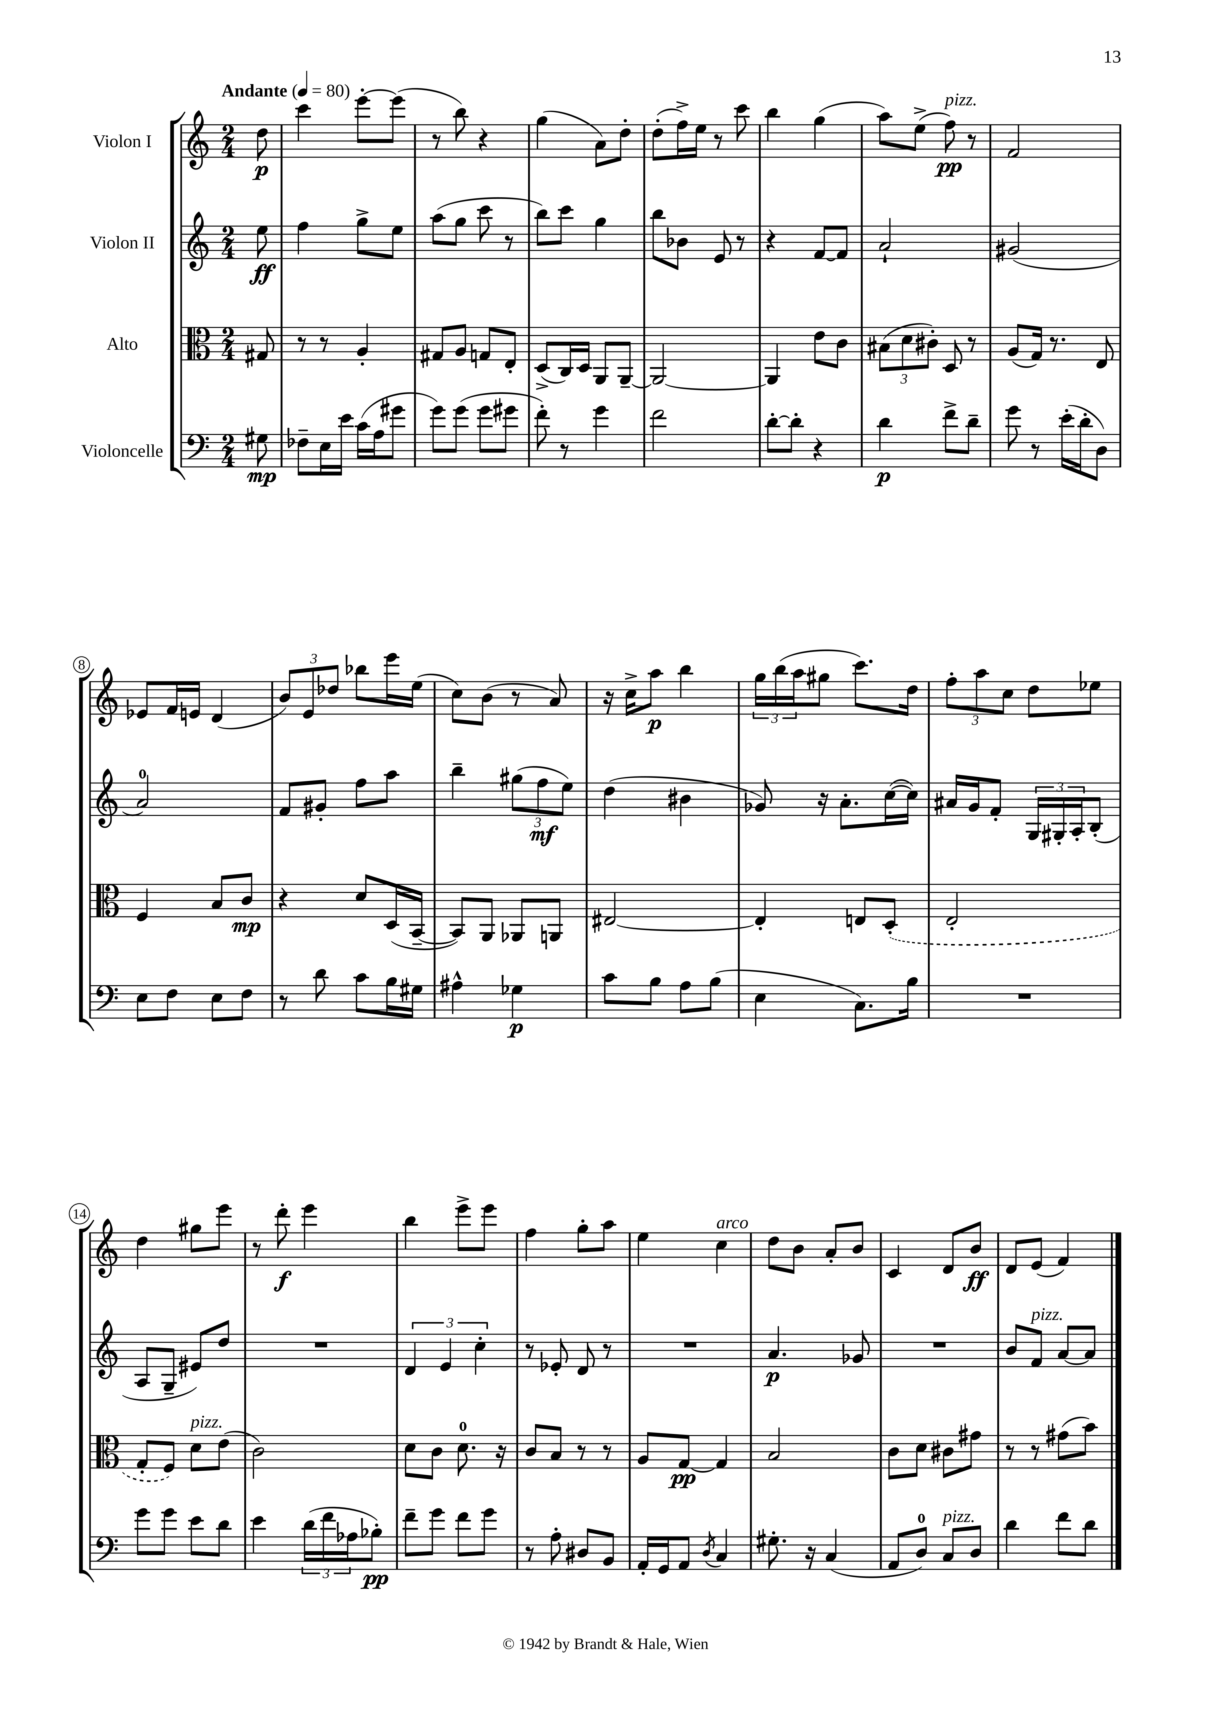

**kern	**kern	**kern	**kern
*staff4	*staff3	*staff2	*staff1
*clefF4	*clefC3	*clefG2	*clefG2
*k[]	*k[]	*k[]	*k[]
*M2/4	*M2/4	*M2/4	*M2/4
*MM80	*MM80	*MM80	*MM80
8G#	8G#	8ee	8dd
=	=	=	=
8F-~	8r	4ff	4ccc
16E	8r	.	.
16e	.	.	.
(16c	4A'	8gg^	[8eee'
16A	.	.	.
8g#	.	8ee	(8eee]
=	=	=	=
8g)	8G#	(8aa	8r
(8g	8A	8gg	8bb)
8g	8G	8ccc	4r
8g#	8E'	8r	.
=	=	=	=
8f')	(8D^	8bb)	(4gg
8r	16C)	8ccc	.
.	16D	.	.
4g	8AA	4gg	8a)
.	[8AA~	.	8dd'
=	=	=	=
2f	2AA_	8bb	(8dd'
.	.	8b-	16ff^)
.	.	.	16ee
.	.	8e	8r
.	.	8r	8ccc
=	=	=	=
[8d'	4AA]	4r	4bb
8d']	.	.	.
4r	8e	[8f	(4gg
.	8c	8f]	.
=	=	=	=
4d	(12B#	2a`	8aa)
.	12d	.	.
.	.	.	(8ee^
.	12c#')	.	.
8f^	8D	.	8ff)
8d~	8r	.	8r
=	=	=	=
8g	(8A	(2g#	2f
8r	16G)	.	.
.	8.r	.	.
(16e'	.	.	.
16d'	.	.	.
8D)	8E	.	.
=	=	=	=
8E	4F	2a)	8e-
8F	.	.	16f
.	.	.	16e
8E	8B	.	(4d
8F	8c	.	.
=	=	=	=
8r	4r	8f	12b)
.	.	.	12e
8d	.	8g#'	.
.	.	.	12dd-
8c	8d	8ff	8bb-
16B	(16D	8aa	16eee
16G#	[16BB~	.	(16ee
=	=	=	=
4A#^^	8BB])	4bb~	8cc)
.	8AA	.	(8b
4G-	8AA-	(12gg#	8r
.	.	12ff	.
.	8AA	.	8a)
.	.	12ee)	.
=	=	=	=
8c	[2E#	(4dd	16r
.	.	.	16cc^
8B	.	.	8aa
8A	.	4b#	4bb
(8B	.	.	.
=	=	=	=
4E	4E#']	8g-)	24gg
.	.	.	(24bb
.	.	.	24aa
.	.	16r	8gg#
.	.	8.a'	.
8.C)	8E	.	8.ccc)
.	(8D'	([16cc	.
16B	.	16cc])	16dd
=	=	=	=
2r	2E'	16a#	12ff'
.	.	16g	.
.	.	.	12aa
.	.	8f'	.
.	.	.	12cc
.	.	24G	8dd
.	.	24G#'	.
.	.	24A'	.
.	.	(8B'	8ee-
=	=	=	=
8g	8G'	8A	4dd
8g	8F)	8G~	.
8e	8d	8e#)	8gg#
8d	(8e	8dd	8eee
=	=	=	=
4e	2c)	2r	8r
.	.	.	8ddd'
(24d	.	.	4eee
24f	.	.	.
24A-	.	.	.
8B-')	.	.	.
=	=	=	=
8f~	8d	6d	4bb
8g	8c	.	.
.	.	6e	.
8f	8.d	.	8eee^
.	.	6cc'	.
8g	.	.	8eee
.	16r	.	.
=	=	=	=
8r	8c	8r	4ff
8A'	8B	8e-'	.
8D#	8r	8d	8gg'
8BB	8r	8r	8aa
=	=	=	=
16AA'	8A	2r	4ee
16GG	.	.	.
8AA	[8G	.	.
8qD	.	.	.
4C	4G]	.	4cc
=	=	=	=
8.G#'	2B	4.a	8dd
.	.	.	8b
16r	.	.	.
(4C	.	.	8a'
.	.	8g-	8b
=	=	=	=
8AA	8c	2r	4c
8D)	8d	.	.
8C	8c#	.	8d
8D	8g#	.	8b
=	=	=	=
4d	8r	8b	8d
.	8r	8f	(8e
8f	(8g#	[8a	4f)
8d	8b)	8a]	.
==	==	==	==
*-	*-	*-	*-
